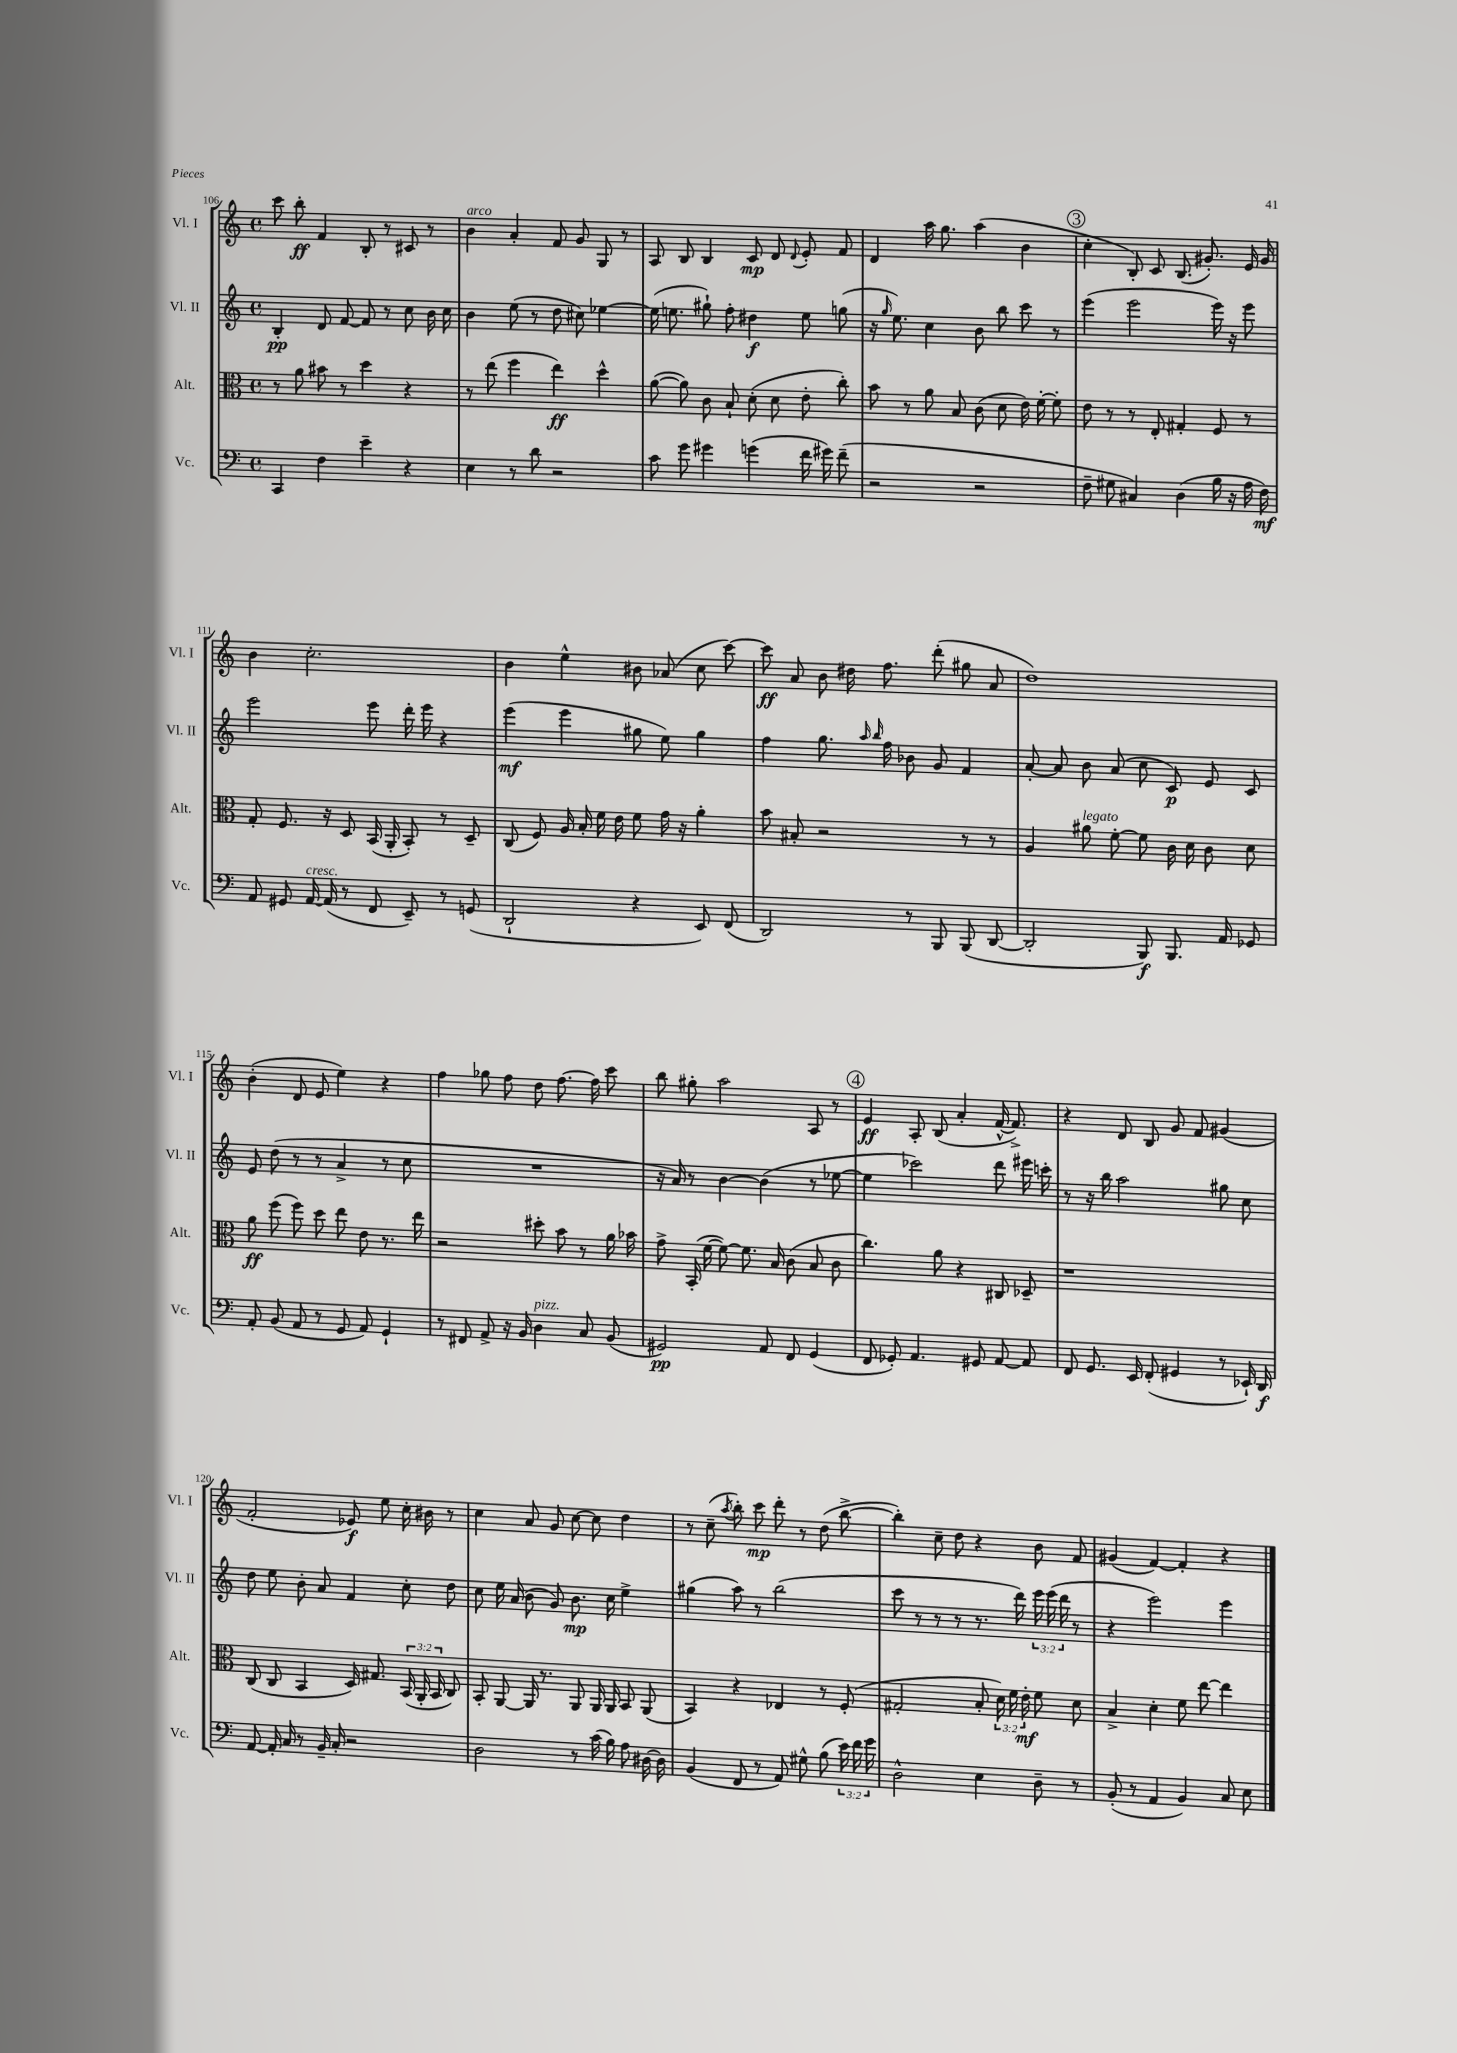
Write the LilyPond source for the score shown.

<<
\new StaffGroup <<
\new Staff = "s0" \with { instrumentName = "Vl. I" shortInstrumentName = "Vl. I" } {
    \clef treble \key c \major \defaultTimeSignature \time 4/4
    \autoBeamOff c'''8 b''8-.\ff f'4 b8-. r8 cis'8 r8 |
    b'4^\markup { \italic "arco" } a'4-. f'8 g'8 g8 r8 |
    a8 b8 b4 c'8\mp d'8 \appoggiatura { d'8 } e'8-. f'8 |
    d'4 a''16 g''8. a''4( b'4 |
    \mark \markup { \circle "3" } c''4-. b8-.) c'8 b8.( gis'8.-.) e'16 gis'16 |
    b'4 c''2.-. |
    b'4 e''4-^ bis'8 aes'8( c''8 c'''8~) |
    c'''8\ff a'8 b'8 dis''16 f''8. d'''8-.( gis''8 a'8 |
    d''1) |
    b'4-.( d'8 e'8 e''4) r4 |
    f''4 ges''8 f''8 d''8 f''8.~ f''16 c'''8 |
    b''8 gis''8-. a''2 a8 r8 |
    \mark \markup { \circle "4" } e'4\ff a8-. b8( a'4-. f'16~-^ f'8.->) |
    r4 d'8 b8 g'8 f'8 gis'4( |
    f'2-. ees'8\f) e''8 c''16-. bis'16 r8 |
    c''4 a'8 g'8 c''8~ c''8 d''4 |
    r8 c''8--( \acciaccatura { a''8 } b''8-.) c'''8\mp d'''8-. r8 d''8( b''8~-> |
    b''4-.) c''8-- d''8 r4 b'8 f'8 |
    gis'4( f'4~) f'4-. r4 \bar "|." |
}
\new Staff = "s1" \with { instrumentName = "Vl. II" shortInstrumentName = "Vl. II" } {
    \clef treble \key c \major \defaultTimeSignature \time 4/4 \override Staff.TupletNumber.text = #tuplet-number::calc-fraction-text
    \autoBeamOff b4-.\pp d'8 f'8~ f'8 r8 c''8 b'16 c''16 |
    b'4 e''8( r8 d''8 cis''8) ees''4~ |
    ees''16( e''8. gis''8-!) f''8-. dis''4\f e''8 g''8( |
    r16 \grace { g''16 } e''8.) c''4 b'8 b''8 c'''8 r8 |
    \mark \markup { \circle "3" } e'''4( e'''2 e'''16) r16 e'''8 |
    e'''2 e'''8 d'''16-. e'''16 r4 |
    e'''4\mf( e'''4 gis''8 e''8) gis''4 |
    f''4 g''8. \grace { a''16 b''16 } f''16 bes'8 g'8 f'4 |
    a'8~-. a'8 b'8 a'8( c''8 c'8\p) e'8 c'8 |
    e'8 d''8( r8 r8 a'4-> r8 c''8 |
    R1 |
    r16 a'16) r8 b'4~ b'4( r8 ees''8~ |
    \mark \markup { \circle "4" } ees''4 ces'''2) d'''8 eis'''16 c'''16-. |
    r8 r16 b''16 a''2 gis''8 c''8 |
    d''8 e''8 b'8-. a'8 f'4 c''8-. d''8 |
    c''8 e''16 a'16( b'8 g'8) b'8.\mp c''16 e''4-> |
    gis''4( a''8) r8 b''2( |
    c'''8 r8 r8 r8 r8. d'''16) \tuplet 3/2 { e'''16 e'''16( d'''16 } r8 |
    r4 e'''2) e'''4 \bar "|." |
}
\new Staff = "s2" \with { instrumentName = "Alt." shortInstrumentName = "Alt." } {
    \clef alto \key c \major \defaultTimeSignature \time 4/4 \override Staff.TupletNumber.text = #tuplet-number::calc-fraction-text
    \autoBeamOff r8 a'8 bis'8 r8 d''4 r4 |
    r8 e''8( f''4 e''4\ff) d''4-^ |
    a'8~( a'8) c'8 b8-! d'8-.( d'8 e'8-. c''8-.) |
    b'8 r8 a'8 b8 c'8( d'8 e'16) f'16~-. f'8-. |
    \mark \markup { \circle "3" } e'8 r8 r8 e8-. gis4-. f8 r8 |
    g8-. f8. r16 d8 b,16( a,16-. b,8-.) r8 d8-- |
    c8( f8) a16 b16-. f'16 e'16 f'8 g'16 r16 a'4-. |
    b'8 bis8-. r2 r8 r8 |
    a4 ais'8^\markup { \italic "legato" } f'8~-. f'8 c'16 d'16 c'8 d'8 |
    a'8\ff f''8( f''8) d''8 e''8 e'8 r8. e''16 |
    r2 dis''8-. b'8 r8 a'16 bes'16 |
    g'8-> b,16-.( f'16~ f'8~) f'8. b16 c'8( b8 c'8 |
    \mark \markup { \circle "4" } c''4.) a'8 r4 cis8 des8-- |
    r1 |
    c8( c8 b,4 d16) gis8. \tuplet 3/2 { b,16( a,16-. b,16 } c8) |
    b,8-. a,8~ a,16 r8. a,8 a,16 a,16 b,8 a,8( |
    b,4) r4 ees4 r8 f8-.( |
    gis2-. b8-. \tuplet 3/2 { d'16) f'16 e'16-.\mf } f'8 d'8 |
    b4-> d'4-. f'8 e''8~ e''4 \bar "|." |
}
\new Staff = "s3" \with { instrumentName = "Vc." shortInstrumentName = "Vc." } {
    \clef bass \key c \major \defaultTimeSignature \time 4/4 \override Staff.TupletNumber.text = #tuplet-number::calc-fraction-text
    \autoBeamOff c,4 f4 e'4-- r4 |
    e4 r8 d'8 r2 |
    c'8 g'8 gis'4 g'4( f'16 gis'16) f'8--( |
    r2 r2 |
    \mark \markup { \circle "3" } f8-- gis8 cis4) d4( b16 r16 a16 f16\mf) |
    a,8 gis,8 a,16~^\markup { \italic "cresc." } a,16( r8 f,8 e,8--) r8 g,8( |
    d,2-! r4 e,8) f,8( |
    d,2) r8 b,,8 b,,8( d,8~ |
    d,2-. b,,8\f) b,,8. a,16 ges,8 |
    a,8-. b,8( a,8 r8 g,8 a,8) g,4-! |
    r8 fis,8 a,8-> r16 b,16 d4^\markup { \italic "pizz." } c8 b,8( |
    gis,2\pp) a,8 f,8 gis,4( |
    \mark \markup { \circle "4" } f,8 ges,8-.) a,4. gis,8 a,8~ a,8 |
    f,8 g,8. e,16 f,8-.( gis,4 r8 ees,16-!) d,16\f |
    a,8~ a,16-. c16 r8 b,16-- c16-. r2 |
    d2 r8 c'16( b16) a8 dis16~ dis16 |
    b,4( f,8 r8 a,8) gis8-^ b8( \tuplet 3/2 { e'16) f'16 g'16 } |
    d2-^ e4 d8-- r8 |
    b,8-.( r8 a,4 b,4) c8 e8 \bar "|." |
}
>>
>>
\layout { \context { \Score currentBarNumber = #106 } }
